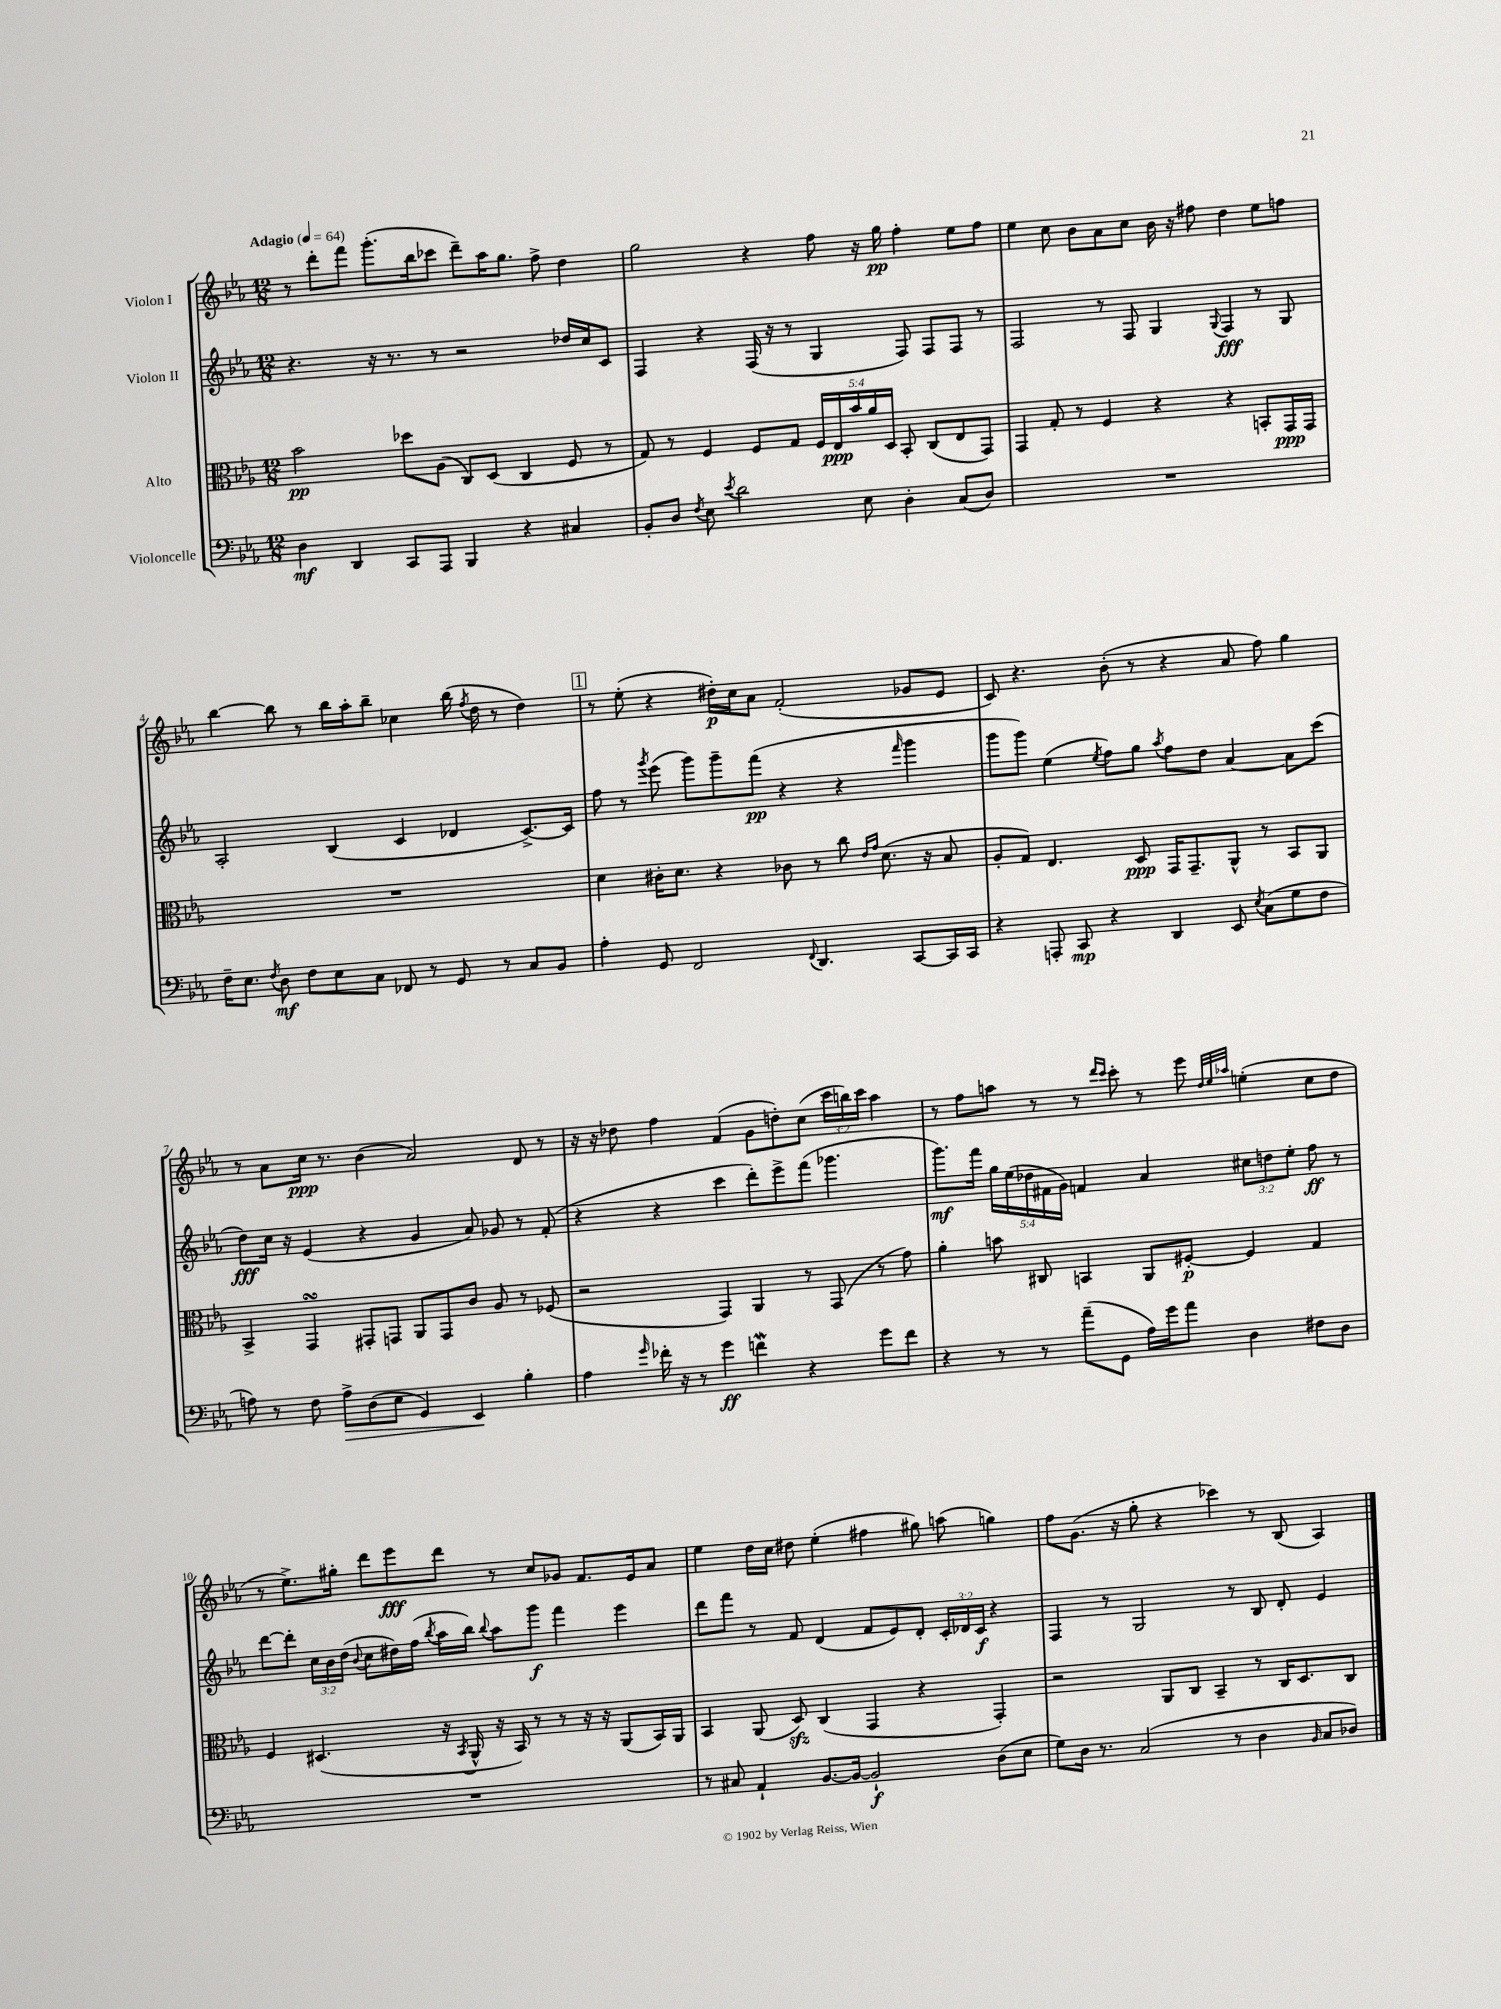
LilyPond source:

<<
\new StaffGroup <<
\new Staff = "s0" \with { instrumentName = "Violon I" } {
    \clef treble \key ees \major \numericTimeSignature \time 12/8 \override Staff.TupletNumber.text = #tuplet-number::calc-fraction-text \tempo "Adagio" 4 = 64
    \autoBeamOff r8 d'''8[-. f'''8] g'''8.[-.( bes''16 ces'''8] d'''8[--) aes''16 g''8.] f''8-> d''4 |
    g''2 r4 f''8 r16 g''16\pp f''4-. ees''8[ f''8] |
    ees''4 c''8 bes'8[ aes'8 c''8] bes'16 r16 fis''8 d''4 ees''8[ f''8] |
    bes''4~ bes''8 r8 bes''16[ aes''16-. bes''8]-- ces''4 bes''16( \acciaccatura { f''8 } d''16 r8 d''4) |
    \mark \markup { \box "1" } r8 ees''8-.( r4 dis''16[-.\p) c''16 aes'8] f'2-.( ges'8[ ees'8] |
    c'8) r4. bes'8-.( r8 r4 aes'8 f''8) g''4 |
    r8 aes'8[ c''16]\ppp r8. bes'4( aes'2) d'8 r8 |
    r16 r16 des''8 f''4 f'4( g'8[ d''8-.) c''8]( \tuplet 3/2 { c'''16[ b''16) c'''16] } aes''4 |
    r8 f''8[ a''8] r8 r8 \grace { d'''16[ c'''16] } c'''8-. r8 ees'''8 \grace { d''32[ ees''32 aes''32] } e''4-.( c''8[ d''8] |
    r8 ees''8.[->) gis''16]-. d'''8[ ees'''8\fff d'''8] r8 c''8[ ges'8] f'8.[ ees'16 aes'8] |
    ees''4 d''16[ c''16] dis''8 ees''4-.( fis''4 gis''8) a''8( g''4) |
    f''8[ g'8.]( r16 g''8-. r4 ces'''4) r8 bes8( aes4) \bar "|." |
}
\new Staff = "s1" \with { instrumentName = "Violon II" } {
    \clef treble \key ees \major \numericTimeSignature \time 12/8 \override Staff.TupletNumber.text = #tuplet-number::calc-fraction-text
    \autoBeamOff r4. r16 r8. r8 r2 des''16[ c''16 c'8] |
    f4 r4 f16( r16 r8 g4 f8) f8[ f8] r8 |
    f2 r8 f8 g4 \appoggiatura { g8 } f4\fff r8 g8 |
    aes2-. bes4( c'4 des'4 c'8.[~->) c'16] |
    \mark \markup { \box "1" } f''8 r8 \acciaccatura { g'''8 } ees'''8( g'''8[) g'''8-- f'''8]\pp( r4 r4 \grace { f'''16 } g'''4 |
    g'''8[ g'''8]) ees''4( \acciaccatura { ees''8 } f''8[) g''8] \acciaccatura { aes''8 } f''8[ d''8] aes'4~ aes'8[ c'''8]( |
    d''8[\fff) c''16] r16 ees'4( r4 g'4 aes'8) ges'8 r8 f'8-.( |
    r4 r4 c'''4 d'''8[-.) ees'''8-> f'''8]( ges'''4. |
    g'''8.[\mf) f'''16] \tuplet 5/4 { g''16[ ees''16( des''16 fis'16 g'16]) } f'4 aes'4 \tuplet 3/2 { cis''8[ d''8 ees''8]-. } f''8\ff r8 |
    d'''8[~ d'''8]-. \tuplet 3/2 { c''16[ bes'16 d''16]( } \appoggiatura { bes'8 } c''8[ dis''16) f''16]( \acciaccatura { bes''8 } aes''16[ bes''16]) \appoggiatura { bes''8 } aes''8[ g'''8]\f f'''4 ees'''4 |
    d'''8[ f'''8] r8 f'8 d'4( f'8[ ees'8) d'8]-. \tuplet 3/2 { c'16[-. des'16 c'16]\f } r4 |
    f4 r8 g2 r8 bes8 d'8-. ees'4 \bar "|." |
}
\new Staff = "s2" \with { instrumentName = "Alto" } {
    \clef alto \key ees \major \numericTimeSignature \time 12/8 \override Staff.TupletNumber.text = #tuplet-number::calc-fraction-text
    \autoBeamOff bes'2\pp des''8[ aes8]( c8[) d8]( c4 f8 r8 |
    g8) r8 f4 f8[ g8] \tuplet 5/4 { f16[ ees16\ppp bes'16 aes'16 d16] } bes,8-. c8[( ees8 g,8]) |
    g,4 g8-. r8 f4 r4 r4 b,8[-. g,16\ppp g,16] |
    R1. |
    \mark \markup { \box "1" } d'4 cis'16[-. d'8.] r4 ces'8 r8 c''8 \grace { ees'16[ g'16] } d'8.( r16 bes8 |
    aes8[-. g8]) ees4. d8\ppp g,16[ g,8.-- aes,8]-^ r8 bes,8[ aes,8] |
    bes,4-> g,4\turn gis,8[-. g,8] aes,8[ g,8 c'8] aes8 r8 fes8( |
    r2 g,4) aes,4 r8 g,8( r8 g'8) |
    aes'4-. b'8 cis8 b,4 aes,8[ fis8]~-.\p fis4 g4 |
    f4 dis4.( r16 \acciaccatura { bes,8 } aes,16-^ r16 bes,16) r8 r8 r16 r16 aes,8[( bes,16) aes,16] |
    bes,4 aes,8( d8\sfz) c4( g,4 r4 g,4-.) |
    r2 aes,8[ c8] bes,4-- r8 c16[ d8. c8] \bar "|." |
}
\new Staff = "s3" \with { instrumentName = "Violoncelle" } {
    \clef bass \key ees \major \numericTimeSignature \time 12/8
    \autoBeamOff d4\mf d,4 c,8[ aes,,8] bes,,4 r4 cis4 |
    bes,8[-. d8] \acciaccatura { f8 } ees8 \acciaccatura { ees'8 } d'2 ees8 d4-. c8[( d8]) |
    R1. |
    f16[-- ees8.] \acciaccatura { f8 } d8\mf f8[ ees8 c8] fes,8 r8 g,8 r8 c8[ bes,8] |
    \mark \markup { \box "1" } aes4-. g,8 f,2 \appoggiatura { f,8 } d,4. c,8[~ c,16 c,16] |
    r4 a,,8-. c,8\mp r4 d,4 ees,8 \acciaccatura { ees8 } c8[( g8 f8] |
    a8) r8 f8 a8[->\> d8( ees8] g,4) ees,4\! bes4-. |
    aes4 \grace { g'16 } fes'16-. r16 r8 g'4\ff f'4\mordent r4 g'8[ f'8] |
    r4 r8 r8 aes'8[--( g,8] aes16[) g'16 aes'8] d4 fis8[ d8] |
    R1. |
    r8 cis8 aes,4-! bes,8.[~ bes,16]~ bes,2-!\f d8[( ees8] |
    g8[) d16] r8. c2( r8 d4 \grace { bes,16 } c8[ des8]) \bar "|." |
}
>>
>>
